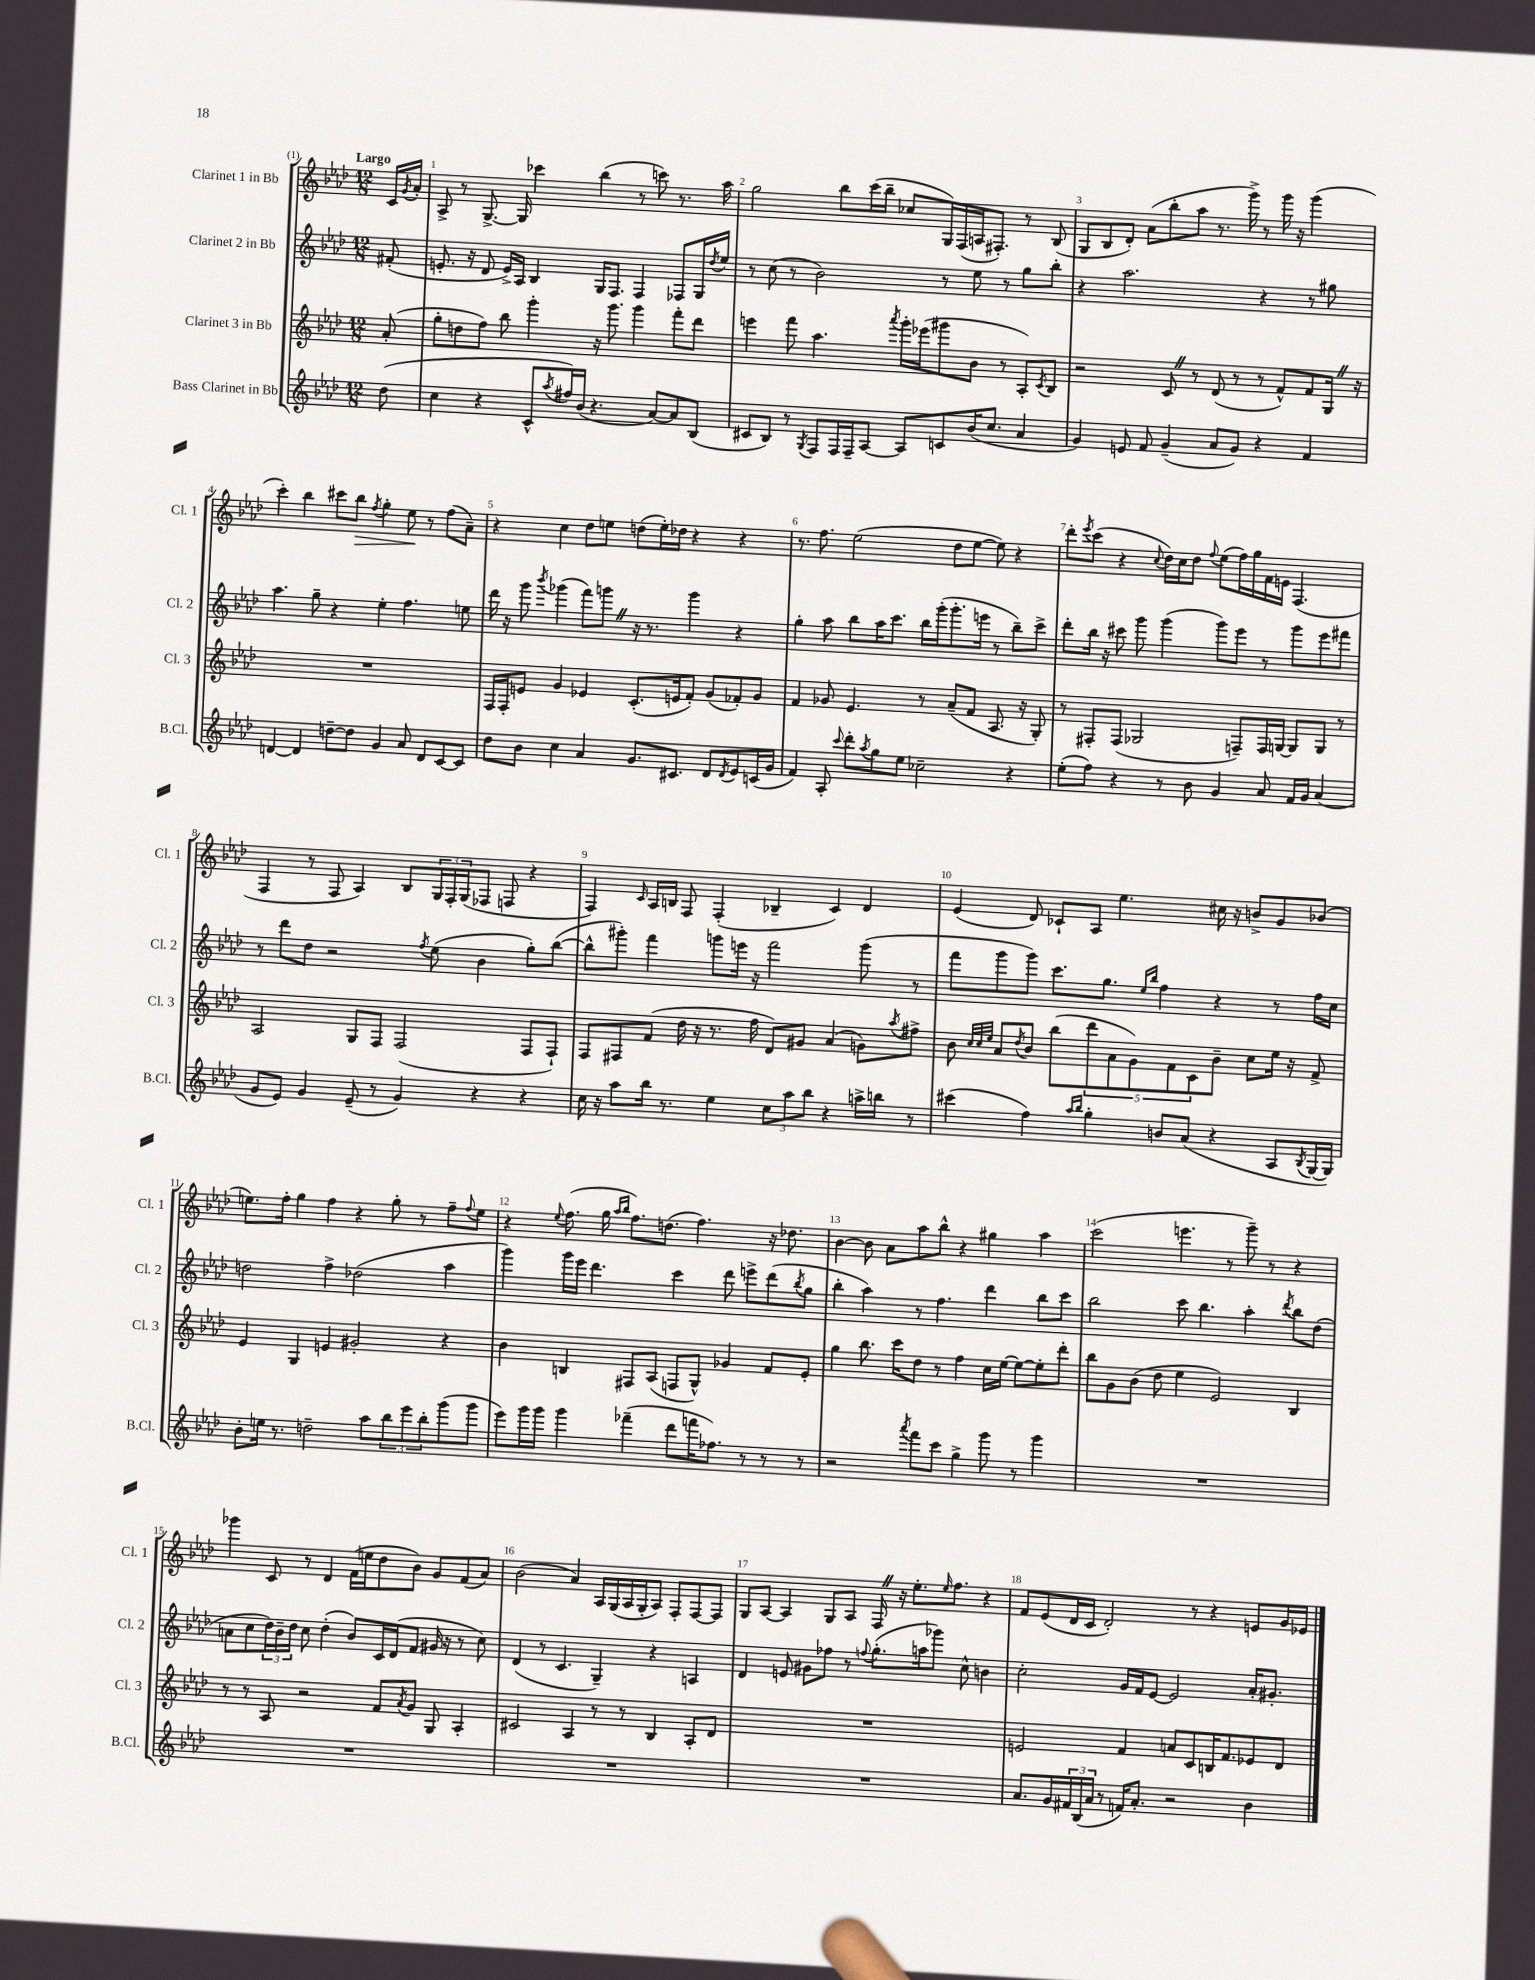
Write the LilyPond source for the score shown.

<<
\new StaffGroup <<
\new Staff = "s0" \with { instrumentName = "Clarinet 1 in Bb" shortInstrumentName = "Cl. 1" } {
    \clef treble \key aes \major \numericTimeSignature \time 12/8 \partial 8 \tempo "Largo"
    c'16 \acciaccatura { g'8 } aes'16-. |
    aes8-> r8 g8.~-> g16 ces'''4 bes''4( r8 c'''8) r8. aes''16 |
    g''2 bes''8 c'''16( bes''16-- ces''8 g16) f16( a16 fis8.-.) r8 bes8( |
    g8 bes8 des'8-.) aes'8( bes''8-. aes''8 r8. g'''16->) r8 g'''16 r16 g'''4( |
    c'''4-.) bes''4 cis'''8 bes''8\> \acciaccatura { f''8 } g''4-. ees''8\! r8 f''8( aes'8--) |
    r4 c''4 des''8 e''8 d''8( e''16-.) des''16 r4 r4 |
    r8. f''8. ees''2( des''8 ees''8~ ees''8) r4 |
    des'''8-. \acciaccatura { ees'''8 } c'''8( r4 \appoggiatura { c''8 } des''16) c''16 des''8 \appoggiatura { f''8 } ees''8( f''16) g''16 f'16 e'16 f4.( |
    f4 r8 f8 aes4) bes8 \tuplet 3/2 { g16 f16-. g16( } fes8 f8 r4 |
    f4) \grace { c'16 } aes16 b16 f8 f4-.( bes4-- c'4) des'4 |
    ees'4( des'8) ces'8-! aes8 ees''4. cis''16 r16 b'8-> g'8 bes'8( |
    e''8.) f''16-. g''4 f''4 r4 g''8-. r8 f''8-- \appoggiatura { f''8 } e''8 |
    r4 \appoggiatura { ees''8 } f''8.( g''16 \grace { aes''16 bes''16 } f''8.) d''8.( f''4.) r16 des''8. |
    bes'4~ bes'8 aes'8 aes''8 bes''8-^ r4 gis''4 aes''4 |
    c'''2( e'''4. r8 g'''8--) r8 r4 |
    ges'''4 c'8 r8 des'4 f'16( e''16 des''8 bes'8) g'8 f'8( aes'8) |
    bes'2( aes'4) aes16 g16( aes16 g16-. aes8) f8-. f8~ f8 |
    g8 aes8~ aes4 g8 aes8 f16 \once \override BreathingSign.text = \markup { \musicglyph "scripts.caesura.straight" } \breathe r16 ees''8.-. \grace { ees''16 } f''8. r4 |
    f'8 ees'8( des'16 c'16 des'2-.) r8 r4 e'8 g'16 ees'16 \bar "|." |
}
\new Staff = "s1" \with { instrumentName = "Clarinet 2 in Bb" shortInstrumentName = "Cl. 2" } {
    \clef treble \key aes \major \numericTimeSignature \time 12/8 \partial 8
    fis'8-.( |
    e'8.-. r16 des'8 e'16->) aes16 bes4 g16 f8. f4 fes8 g16 \acciaccatura { des''8 } ees''16 |
    r8 c''8( r8 bes'2) r8 ees''8 r8 g''8 bes''8-. |
    r4 aes''2. r4 r8 gis''8 |
    aes''4. g''8-- r4 ees''4-. f''4. e''8 |
    des'''16 r16 g'''8 \acciaccatura { bes'''8 } ges'''4( f'''8) g'''8 \once \override BreathingSign.text = \markup { \musicglyph "scripts.caesura.straight" } \breathe r16 r8. g'''4 r4 |
    g''4-. aes''8 bes''8 aes''16 c'''8. bes''16 g'''16-.( g'''8.-. e'''16 r8 bes''8--) c'''8-> |
    des'''8-. bes''16 r16 cis'''8 g'''8 g'''4( g'''8) ees'''8 r8 g'''8 ees'''8 fis'''8 |
    r8 des'''8 des''8 r2 \acciaccatura { f''8 } ees''8( bes'4 g''8-.) bes''8~( |
    bes''8-^ gis'''8-.) f'''4 g'''8 e'''16 r16 f'''2 g'''8( r8 |
    f'''8 g'''8 g'''8) c'''8. g''8. \grace { ees''16 bes''16 } f''4 r4 r8 f''16 c''16 |
    d''2 f''4-> des''2( aes''4 |
    g'''4) g'''16 ees'''16 des'''4. c'''4 des'''8 e'''8-> des'''8( \acciaccatura { bes''8 } g''8 |
    bes''4-. aes''4) r8 f''4. des'''4 bes''8 c'''8 |
    bes''2 c'''8 bes''4. aes''4-. \acciaccatura { des'''8 } bes''8 des''8( |
    a'8 c''8 \tuplet 3/2 { des''16) bes'16-- des''16 } c''8 des''4-.( bes'8) c'16 des'16( f'8 gis'16 r16 r8 c''8) |
    des'4( r8 c'4. g4--) r4 a4 |
    des'4 e'8 gis'8 fes''8 r8 \appoggiatura { f''8 } g''8.-.( a''16 ges'''8) c''8-^ b'4 |
    c''2-. g'16 f'16 ees'8~ ees'2 aes'16-. gis'8.-. \bar "|." |
}
\new Staff = "s2" \with { instrumentName = "Clarinet 3 in Bb" shortInstrumentName = "Cl. 3" } {
    \clef treble \key aes \major \numericTimeSignature \time 12/8 \partial 8
    aes'8-.( |
    g''8-. d''8 f''8) bes''8 g'''4-. r16 g'''8. g'''4 f'''8-. des'''8 |
    e'''4 f'''8 aes''4. \acciaccatura { aes'''8 } g'''16-. ees'''16( gis'''8 bes'8 r8 aes8-.) \acciaccatura { c'8 } bes8 |
    r2 c'8 \once \override BreathingSign.text = \markup { \musicglyph "scripts.caesura.straight" } \breathe r8 des'8( r8 r8 f'8-^) f'8 g16 \once \override BreathingSign.text = \markup { \musicglyph "scripts.caesura.straight" } \breathe r16 |
    R1. |
    f16 f16-. e'8 g'4 ees'4 c'8.-.( e'16 f'8-.) g'8( fes'8-.) g'8 |
    f'4 ges'8 ees'4. r8 aes'8--( f'8 aes8. r16 g8-.) |
    r8 fis8-. fis8( ges2 f8--) f16 g16~ g8 g8 r8 |
    aes2 g8 f8 f2( f8 f8-!) |
    f8 fis8 f'8( des''16 r16 r8. f''16 des'8) gis'8 aes'4( g'8) \acciaccatura { aes''8 } fis''8-> |
    bes'8 \grace { c''32 c''32 ees''32 } aes'8 \acciaccatura { des''8 } bes'8 bes''8( \tuplet 5/4 { des'''8 aes'8 g'8) f'8 c'8 } bes'8-- c''8 ees''16 r16 f'8-> |
    ees'4 g4 e'4 gis'2-. r4 |
    bes'4 b4 fis8 aes8( f8 g8-^) ges'4 f'8 ees'8-. |
    g''4 bes''8. c'''16 des''8 r8 f''4 c''16 ees''16~ ees''8~ ees''8-. des'''8-. |
    bes''8 g'8 bes'8( des''8 ees''4 ees'2) bes4 |
    r8 r8 aes8 r2 f'8 \acciaccatura { aes'8 } g'8 g8 aes4-. |
    cis'2 aes4 r8 r8 bes4 aes8-. des'8 |
    R1. |
    e'2 f'4 a'8 c'8 b16 f'8. ees'8 des'8 \bar "|." |
}
\new Staff = "s3" \with { instrumentName = "Bass Clarinet in Bb" shortInstrumentName = "B.Cl." } {
    \clef treble \key aes \major \numericTimeSignature \time 12/8 \partial 8
    des''8( |
    c''4 r4 c'8-^ \acciaccatura { aes''8 } fis''16) bes'16( r4. aes'8~) aes'8 bes8( |
    cis'8 bes8) r8 \acciaccatura { g8 } f8 f16 f16-- aes8~ aes8 c'8 bes'16( c''8. aes'4 |
    g'4) e'8 f'8 g'4--( aes'8 g'8) r4 f'4 |
    d'4~ d'4 d''8~-- d''8 g'4 aes'8 d'8 c'8~ c'8 |
    des''8 bes'8 c''4 aes'4 g'8. cis'8. des'8 \acciaccatura { des'8 } ees'8 c'16( g'16 |
    f'4) aes8-. \appoggiatura { c'''8 } des'''8-. \acciaccatura { aes''8 } g''8 ees''8 ces''2-- r4 |
    ees''8-.( f''8) r4 r8 bes'8 g'4 aes'8 f'16 g'16 aes'4( |
    g'8 ees'8) g'4 ees'8--( r8 g'4) r4 r4 |
    c''16 r16 aes''8 bes''16 r8. ees''4 \tuplet 3/2 { c''8 aes''8 bes''8 } r4 a''16-> b''16 r8 |
    cis'''4( f''4) \grace { aes''16 bes''16 } g''4-. b'8 aes'8( r4 aes8 \acciaccatura { bes8 } g16~ g16) |
    bes'8-. e''16 r8. d''2-- aes''8 \tuplet 3/2 { bes''8 ees'''8 bes''8-. } g'''8( g'''8 |
    ees'''8) g'''16 g'''16 g'''4 fes'''4--( des'''8 f'''16 fes''8.) r8 r8 r8 |
    r2 \acciaccatura { aes'''8 } f'''8 c'''8 g''4-> g'''8 r8 g'''4 |
    R1. |
    R1. |
    R1. |
    R1. |
    aes'8. g'16 \tuplet 3/2 { fis'16 bes16( aes'16 } r8 f'16) aes'8.-. r2 bes'4 \bar "|." |
}
>>
>>
\layout { \context { \Score \override BarNumber.break-visibility = ##(#f #t #t) barNumberVisibility = #all-bar-numbers-visible } }
